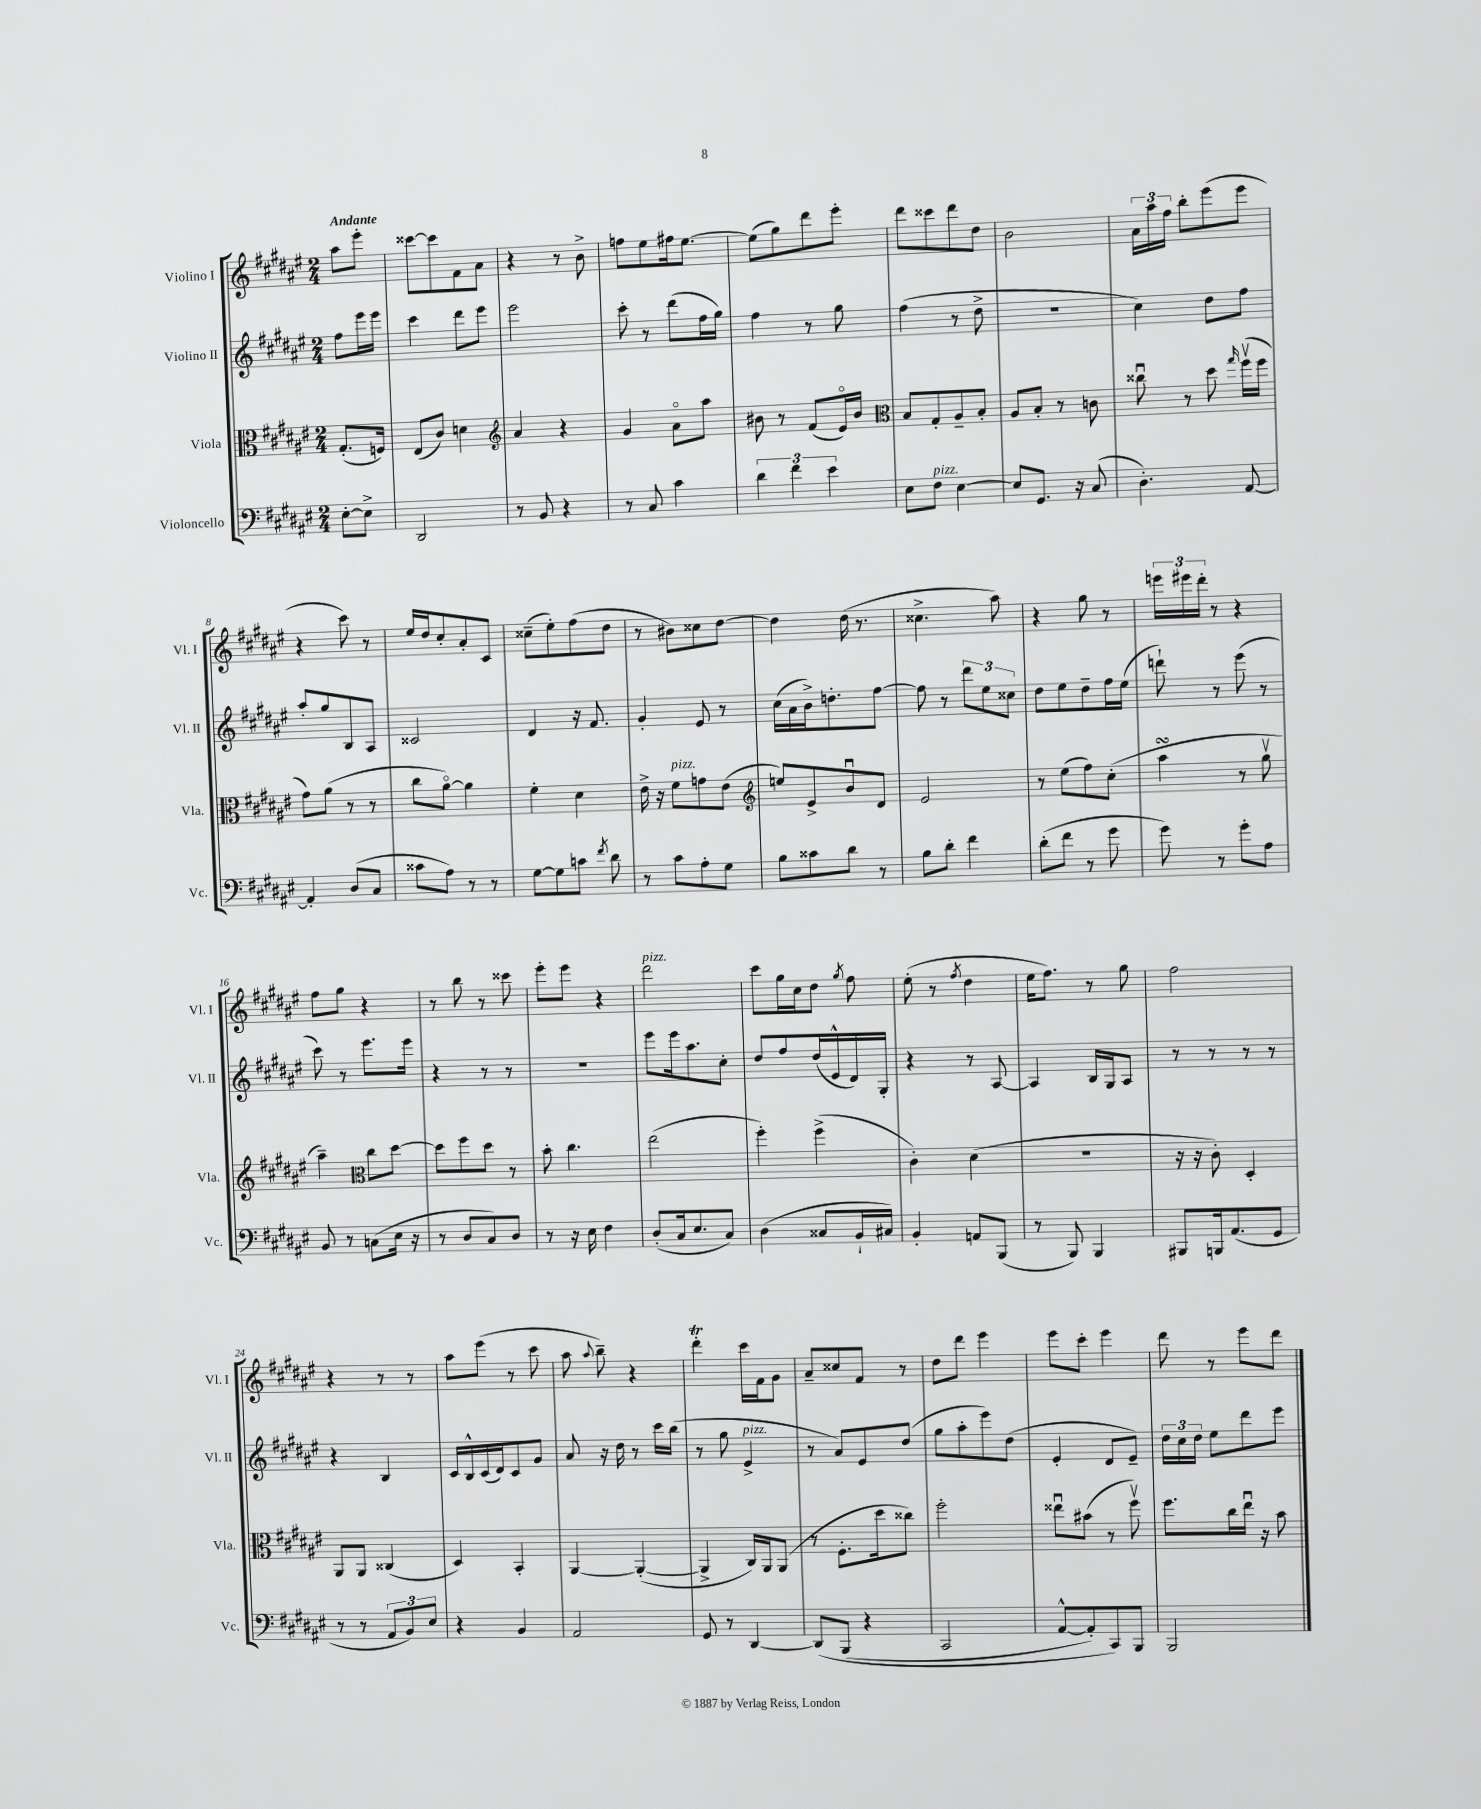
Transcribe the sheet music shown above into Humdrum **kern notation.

**kern	**kern	**kern	**kern
*staff4	*staff3	*staff2	*staff1
*clefF4	*clefC3	*clefG2	*clefG2
*k[f#c#g#d#a#e#]	*k[f#c#g#d#a#e#]	*k[f#c#g#d#a#e#]	*k[f#c#g#d#a#e#]
*M2/4	*M2/4	*M2/4	*M2/4
[8E#'	(8.G#'	8ff#	8aa#
8E#^]	.	16eee#	8eee#'
.	16F)	16eee#	.
=	=	=	=
2DD#	(8E#	4ccc#	[8ccc##
.	8c#)	.	8ccc##]
.	4d	8ddd#	8f#
.	.	8eee#	8a#
=	=	=	=
*	*clefG2	*	*
8r	4a#	2eee#	4r
8BB	.	.	.
4r	4r	.	8r
.	.	.	8b^
=	=	=	=
8r	4g#	8ccc#'	8ff
8C#	.	8r	8ee#
4c#	8a#o	(8ddd#	16ff#
.	.	.	[8.ee#
.	8aa#	16ff#	.
.	.	16gg#)	.
=	=	=	=
6d#	8b#	4ff#	(8ee#]
.	8r	.	8gg#)
6f#	.	.	.
.	(8f#	8r	8ddd#
6e#	.	.	.
.	16e#o)	8gg#	8eee#'
.	16b#	.	.
=	=	=	=
*	*clefC3	*	*
8E#	8B	(4ff#	8ddd#
8F#	8G#'	.	8ccc##
[4E#	8A#~	8r	8ddd#
.	8B'	8dd#^	8dd#
=	=	=	=
8E#]	8A#	2r	2b
8.GG#	8B'	.	.
.	8r	.	.
16r	.	.	.
(8C#	8c	.	.
=	=	=	=
4.D#')	8cc##u	4cc#)	24a#
.	.	.	24aa#
.	.	.	24ff#
.	8r	.	8bb'
.	8dd#	8dd#	(8eee#
.	16qqgg#	.	.
[8AA#	(16ff#v	8ff#	8eee#
.	16ff#	.	.
=	=	=	=
4AA#']	8g#)	8aa#'	4r
.	(8a#	8gg#	.
(8D#	8r	8B	8ccc#)
8C#	8r	8A#	8r
=	=	=	=
8c##	8cc#	2c##	16ee#
.	.	.	16dd#
8A#)	[8a#o)	.	8cc#'
8r	4a#]	.	8a#'
8r	.	.	8c#
=	=	=	=
[8G#	4f#'	4d#	(8cc##~
8G#]	.	.	8ee#')
8c	4d#	16r	(8ff#
.	.	8.f#	.
8qf#	.	.	.
8d#	.	.	8dd#
=	=	=	=
8r	16e#^	4g#'	8r
.	16r	.	.
8c#	8f#	.	8b#)
8A#'	8g	8e#	8cc##
8G#	(8e#	8r	[8dd#
=	=	=	=
*	*clefG2	*	*
8B	8ee)	(16cc#	4dd#]
.	.	16a#	.
8c##	8e#^	16b^)	.
.	.	8.dd'	.
8d#	8bu	.	(16dd#
.	.	.	8.r
8r	8d#	[8ff#	.
=	=	=	=
8B	2e#	8ff#]	4.cc##^
8d#'	.	8r	.
4f#	.	12ddd#	.
.	.	12ee#	.
.	.	.	8aa#)
.	.	12cc##	.
=	=	=	=
(8d#'	8r	8dd#	4r
8f#	(8ee#	8ee#	.
8r	8ff#)	8dd#~	8gg#
8g#	(8cc#'	16ff#	8r
.	.	(16ee#	.
=	=	=	=
8g#)	4aa#	8ddd`)	24eee
.	.	.	24eee#
.	.	.	24ddd#'
8r	.	8r	8r
8g#'	8r	(8eee#	4r
8A#	8gg#v	8r	.
=	=	=	=
8BB	4aa#~)	8ccc#)	8ff#
8r	.	8r	8gg#
*	*clefC3	*	*
(8C	8cc#	8.eee#	4r
16E#	[8dd#	.	.
16r	.	16eee#	.
=	=	=	=
8r	8dd#]	4r	8r
8D#	8ff#	.	8bb
8C#)	8dd#	8r	8r
8D#	8r	8r	8ccc##
=	=	=	=
8r	8b'	2r	8eee#'
16r	4.cc#	.	8eee#
16E#	.	.	.
4F#	.	.	4r
=	=	=	=
(8D#'	(2ee#	8eee#	2ddd#
16C#	.	16eee#	.
8.E#	.	8.aa#	.
8C#)	.	8cc#'	.
=	=	=	=
(4D#	4ff#')	8dd#	8ccc#
.	.	8ff#	16gg#
.	.	.	16cc#
8C##	(4ff#^	(16dd#	8dd#
.	.	16e#^^	.
.	.	.	8qgg#
16BB`	.	16d#)	8ff#
16C#)	.	16G#'	.
=	=	=	=
4BB'	4c#')	4r	(8ee#'
.	.	.	8r
.	.	.	8qff#
8AA	(4d#	8r	4dd#
(8BBB	.	[8A#	.
=	=	=	=
8r	2r	4A#]	16ee#
.	.	.	8.ff#)
8BBB)	.	.	.
4BBB	.	16B	8r
.	.	16G#	.
.	.	8A#	8gg#
=	=	=	=
8BBB#	16r	8r	2ff#
.	16r	.	.
16BBB	8c#')	8r	.
(8.AA#	.	.	.
.	4D#'	8r	.
8GG#	.	8r	.
=	=	=	=
8r	8AA#	4r	4r
8r	8AA#	.	.
12AA#	(4C##	4B	8r
12BB)	.	.	.
.	.	.	8r
12E#	.	.	.
=	=	=	=
4r	4D#)	16c#	8aa#
.	.	16B^^	.
.	.	(16c#	(8eee#
.	.	16d#)	.
4BB	4BB'	8c#	8r
.	.	8g#	8ccc#
=	=	=	=
2AA#	[4AA#	8a#	8aa#
.	.	.	8qqaa#
.	.	16r	8bb~)
.	.	16dd#	.
.	(4AA#'_	8r	4r
.	.	16ccc#	.
.	.	(16bb	.
=	=	=	=
8GG#	4AA#^]	8r	4ddd#'
8r	.	8gg#	.
[4DD#	16C#)	4e#^	16ccc#
.	16AA#	.	16f#
.	(8AA#	.	8g#
=	=	=	=
&(8DD#]	8r	8r	8a#~
(8BBB	8.F#'	8a#)	8cc##
4r	.	8e#	8f#
.	16dd#	.	.
.	8cc##)	(8dd#	8r
=	=	=	=
2CC#	2ff#'	8gg#	8dd#
.	.	8aa#'	8ddd#
.	.	8eee#)	4eee#
.	.	(8dd#	.
=	=	=	=
[8AA#^^	8ee##u	4e#'	8eee#
8AA#'])	(8b#	.	8ccc#'
8CC#&)	8r	8d#	4eee#
8BBB	8ff#v)	8e#~)	.
=	=	=	=
2BBB	8.ff#	24dd#	8ddd#
.	.	24cc#	.
.	.	24dd#	.
.	.	8ee#	8r
.	16cc#	.	.
.	16ee#u	8ddd#	8eee#
.	16r	.	.
.	8b	8eee#	8ddd#
==	==	==	==
*-	*-	*-	*-
